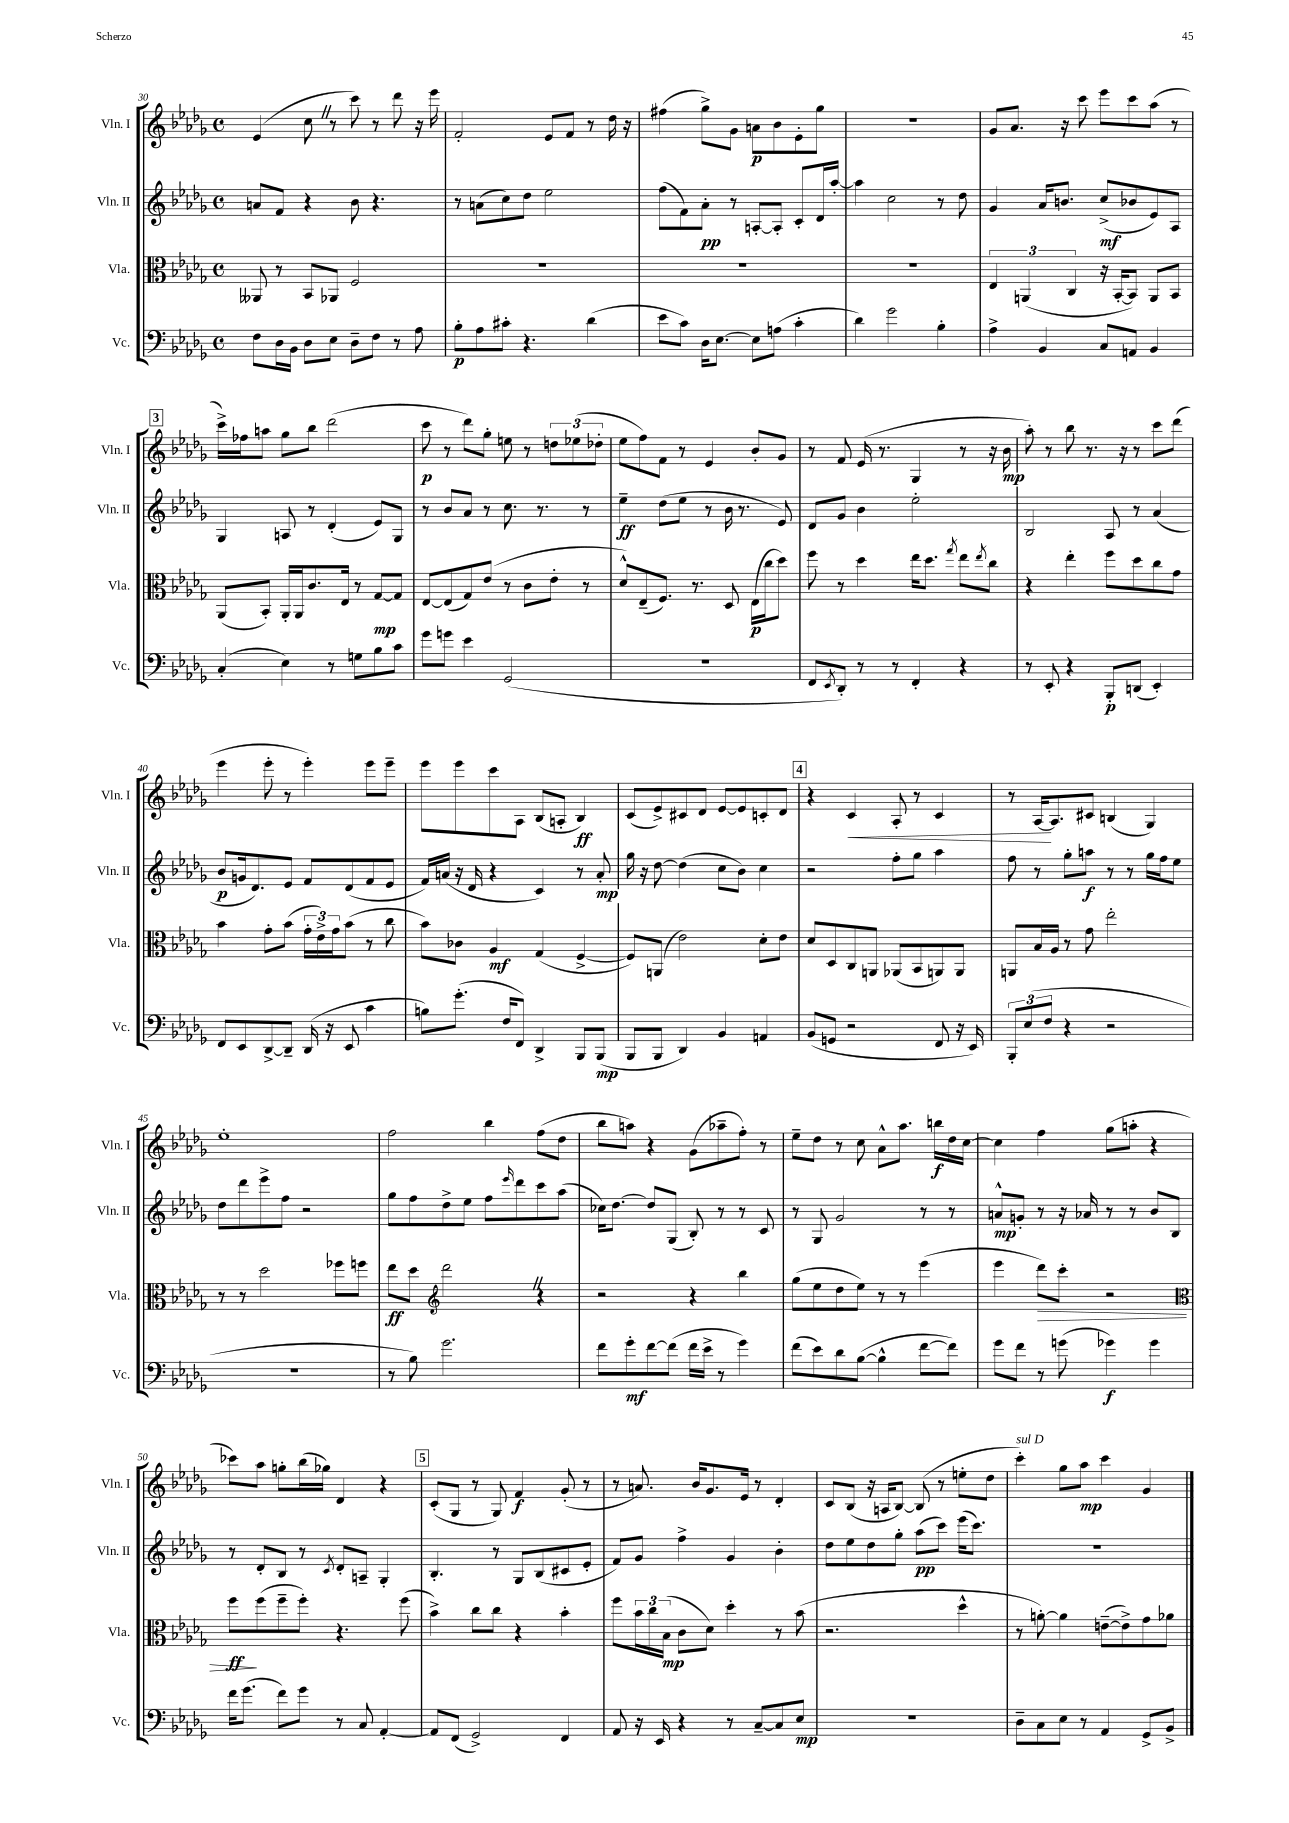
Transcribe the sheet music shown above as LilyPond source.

<<
\new StaffGroup <<
\new Staff = "s0" \with { instrumentName = "Vln. I" shortInstrumentName = "Vln. I" } {
    \clef treble \key des \major \defaultTimeSignature \time 4/4
    ees'4( c''8 \once \override BreathingSign.text = \markup { \musicglyph "scripts.caesura.straight" } \breathe r8 c'''8) r8 des'''8 r16 ees'''16 |
    f'2-. ees'8 f'8 r8 des''16 r16 |
    fis''4( ges''8->) ges'8 a'8\p bes'8 ees'8-. ges''8 |
    R1 |
    ges'8 aes'8. r16 c'''8 ees'''8 c'''8 aes''8( r8 |
    \mark \markup { \box "3" } c'''16->) fes''16 a''8 ges''8 bes''8 des'''2( |
    c'''8\p r8 des'''8) ges''8-. e''8 r8 \tuplet 3/2 { d''8 ees''8( des''8-. } |
    ees''8 f''8) f'8 r8 ees'4 bes'8-. ges'8 |
    r8 f'8 ees'16( r8. ges4 r8 r16 bes'16\mp |
    aes''8-.) r8 bes''8 r8. r16 r8 c'''8 des'''8( |
    ees'''4 ees'''8-. r8 ees'''4-.) ees'''8 ees'''8-- |
    ees'''8 ees'''8 c'''8 aes8 bes8( a8-. bes4\ff) |
    c'8( ees'8->) cis'8 des'8 ees'8~ ees'8 c'8-. des'8 |
    \mark \markup { \box "4" } r4 c'4\< aes8-. r8 c'4 |
    r8 aes16~\! aes8. cis'8 b4( ges4) |
    ees''1-. |
    f''2 bes''4 f''8( des''8 |
    bes''8 a''8) r4 ges'8( aes''8-- f''8-.) r8 |
    ees''8-- des''8 r8 c''8 aes'8-^ aes''8. b''16\f des''16 c''16~ |
    c''4 f''4 ges''8( a''8-. r4 |
    ces'''8) aes''8 g''8-. bes''16( ges''16) des'4 r4 |
    \mark \markup { \box "5" } c'8-.( ges8 r8 ges8) f'4\f ges'8-.( r8 |
    r8 a'8.) bes'16 ges'8. ees'16 r8 des'4-. |
    c'8 bes8( r16 a16 bes8~) bes8( r8 e''8-. des''8 |
    c'''4-.^\markup { \italic "sul D" }) ges''8 aes''8\mp c'''4 ges'4 \bar "|." |
}
\new Staff = "s1" \with { instrumentName = "Vln. II" shortInstrumentName = "Vln. II" } {
    \clef treble \key des \major \defaultTimeSignature \time 4/4
    a'8 f'8 r4 bes'8 r4. |
    r8 a'8( c''8) des''8 ees''2 |
    f''8( f'8) aes'8-.\pp r8 a8~-. a8-. c'8-. des'16 aes''16~-. |
    aes''4 c''2 r8 des''8 |
    ges'4 aes'16 b'8. c''8->\mf( bes'8 ees'8) aes8 |
    \mark \markup { \box "3" } ges4 a8 r8 des'4-.( ees'8) ges8 |
    r8 bes'8 aes'8 r8 c''8. r8. r8 |
    ees''4--\ff des''8( ees''8 r8 bes'16 r8. ees'8) |
    des'8 ges'8 bes'4 ees''2-. |
    bes2 aes8 r8 aes'4( |
    bes'8\p g'16 des'8.) ees'8 f'8 des'8( f'8 ees'8 |
    f'16) a'16( r16 des'16 r4 c'4) r8 a'8-.\mp |
    ges''16 r16 des''8~ des''4( c''8 bes'8) c''4 |
    \mark \markup { \box "4" } r2 f''8-. ges''8 aes''4 |
    f''8 r8 ges''8-. a''8\f r8 r8 ges''16 f''16 ees''8 |
    des''8 des'''8 ees'''8-> f''8 r2 |
    ges''8 f''8 des''8-> ees''8 f''8 \grace { ees'''16 } des'''8 c'''8 aes''8( |
    ces''16) des''8.~ des''8 ges8( bes8-.) r8 r8 c'8 |
    r8 ges8 ges'2 r8 r8 |
    a'8-^\mp g'8-. r8 r16 aes'16 r8 r8 bes'8 bes8 |
    r8 des'8-. bes8 r8 \acciaccatura { c'8 } des'8-. a8-- ges4-. |
    \mark \markup { \box "5" } bes4.-. r8 ges8 bes8( cis'8 ees'8-. |
    f'8) ges'8 f''4-> ges'4 bes'4-. |
    des''8 ees''8 des''8 ges''8-. aes''8\pp( c'''8) ees'''16( c'''8.) |
    R1 \bar "|." |
}
\new Staff = "s2" \with { instrumentName = "Vla." shortInstrumentName = "Vla." } {
    \clef alto \key des \major \defaultTimeSignature \time 4/4
    aeses,8 r8 bes,8 aes,8 f2 |
    R1 |
    R1 |
    R1 |
    \tuplet 3/2 { ees4 a,4( c4 } r16 bes,16~-. bes,8) a,8 bes,8 |
    \mark \markup { \box "3" } aes,8( bes,8-.) aes,16-. aes,16 c'8. ees16 r8 ges8~\mp ges8 |
    ees8~ ees8( ges8) ees'8( r8 c'8 ees'8-. r8 |
    des'8-^) ees8--( f8.) r8. des8 ees16\p( c''16 des''8) |
    f''8 r8 des''4 ees''16 des''8. \acciaccatura { ges''8 } ees''8 \acciaccatura { ees''8 } c''8 |
    r4 ees''4-. f''8 des''8 c''8 ges'8 |
    bes'4 ges'8-. bes'8( \tuplet 3/2 { ges'16-. ees'16->) ges'16 } bes'8( r8 c''8 |
    bes'8) ces'8 aes4\mf ges4( f4~-> |
    f8) a,8( ees'2) des'8-. ees'8 |
    \mark \markup { \box "4" } des'8 des8 c8 a,8 aes,8( bes,8 a,8) a,8 |
    a,8 bes16 aes16 r8 ges'8 ees''2-. |
    r8 r8 des''2 fes''8 f''8 |
    ees''8\ff des''8 \clef treble des'''2 \once \override BreathingSign.text = \markup { \musicglyph "scripts.caesura.straight" } \breathe r4 |
    r2 r4 bes''4 |
    ges''8( ees''8 des''8 ees''8) r8 r8 ees'''4( |
    ees'''4 des'''8\>) c'''8-. r2 |
    \clef alto f''8\ff\! f''8( f''8-- f''8-.) r4. f''8( |
    \mark \markup { \box "5" } bes'4->) c''8 c''8 r4 bes'4-. |
    f''8 \tuplet 3/2 { bes'16 c''16 bes16\mp( } c'8 des'8) des''4-. r8 bes'8( |
    r2. des''4-^ |
    r8 a'8~-.) a'4 e'8~--( e'8->) ges'8 aes'8 \bar "|." |
}
\new Staff = "s3" \with { instrumentName = "Vc." shortInstrumentName = "Vc." } {
    \clef bass \key des \major \defaultTimeSignature \time 4/4
    f8 des16 bes,16 des8 ees8 des8-- f8 r8 aes8 |
    bes8-.\p aes8 cis'8-. r4. des'4( |
    ees'8 c'8) des16 ees8.~ ees8 a8( c'4-. |
    des'4) ges'2 bes4-. |
    aes4-> bes,4 c8 a,8 bes,4 |
    \mark \markup { \box "3" } c4-.( ees4) r8 g8 bes8 c'8 |
    ges'8 g'8 ees'4 ges,2( |
    R1 |
    f,8 \acciaccatura { ees,8 } des,8-.) r8 r8 f,4-. r4 |
    r8 ees,8-. r4 bes,,8-.\p d,8( ees,4-.) |
    f,8 ees,8 des,8~-> des,8-- des,16( r16 ees,8 c'4 |
    b8) ges'8.-.( f16 f,8) des,4-> bes,,8 bes,,8\mp( |
    bes,,8 bes,,8 des,4) bes,4 a,4 |
    \mark \markup { \box "4" } bes,8( g,8 r2 f,8 r16 ees,16) |
    \tuplet 3/2 { bes,,8-. ees8( f8 } r4 r2 |
    R1 |
    r8 bes8) ges'2. |
    f'8 ges'8-.\mf f'8~ f'8( f'16 ees'16-> r8 ges'4) |
    f'8( ees'8) des'8 bes8~( bes4-^ f'8~ f'8) |
    ges'8 f'8 r8 g'8( ges'4\f) ges'4 |
    f'16 ges'8.( f'8) ges'8 r8 c8 aes,4~-. |
    \mark \markup { \box "5" } aes,8 f,8( ges,2->) f,4 |
    aes,8 r16 ees,16 r4 r8 c8~-- c8 ees8\mp |
    r1 |
    des8-- c8 ees8 r8 aes,4 ges,8-> bes,8-> \bar "|." |
}
>>
>>
\layout { \context { \Score currentBarNumber = #30 } }
